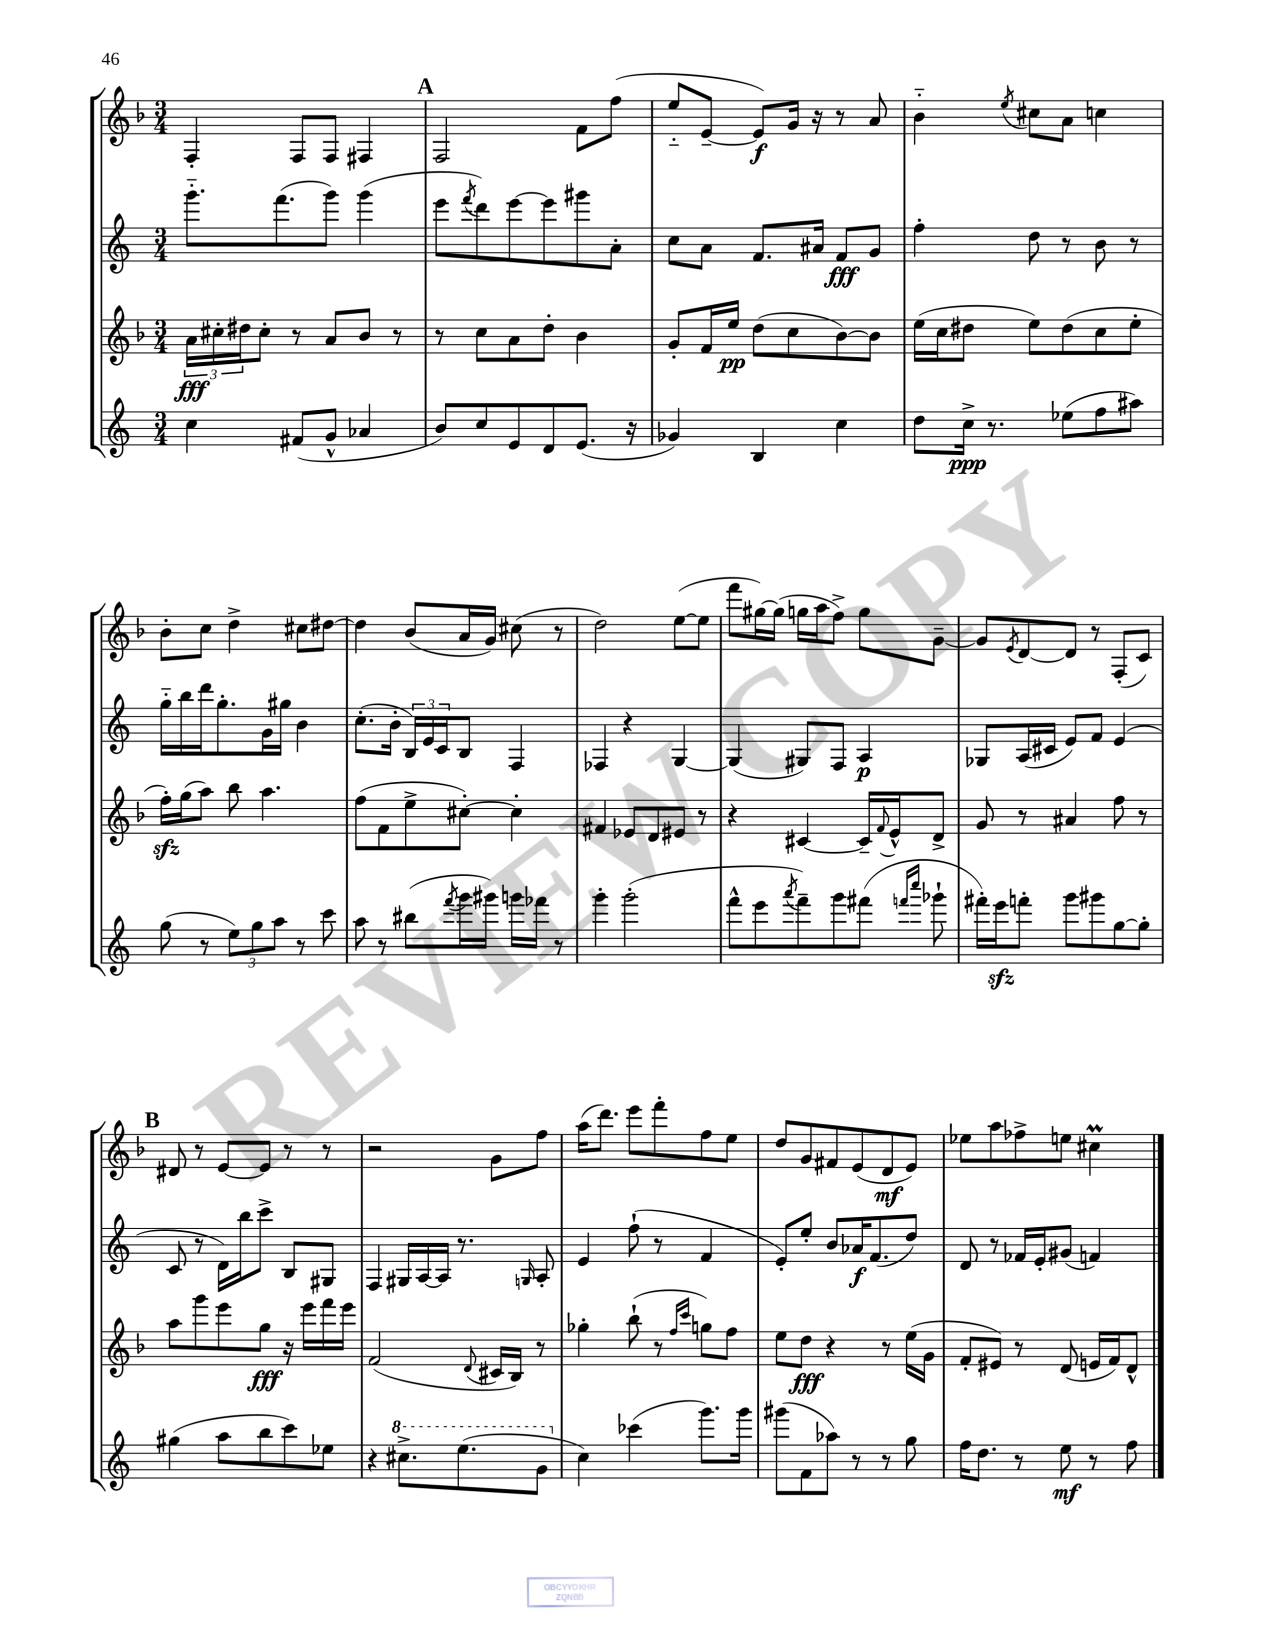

**kern	**dynam	**kern	**dynam	**kern	**dynam	**kern	**dynam
*part4	*part4	*part3	*part3	*part2	*part2	*part1	*part1
*staff4	*staff4	*staff3	*staff3	*staff2	*staff2	*staff1	*staff1
*clefG2	*	*clefG2	*	*clefG2	*	*clefG2	*
*k[]	*	*k[b-]	*	*k[]	*	*k[b-]	*
*M3/4	*	*M3/4	*	*M3/4	*	*M3/4	*
=16	=16	=16	=16	=16	=16	=16	=16
4cc\	.	24a\LL	fff	8.ggg\L	.	4F'/	.
.	.	24cc#X'\	.	.	.	.	.
.	.	24dd#X\J	.	.	.	.	.
.	.	8cc#'\J	.	.	.	.	.
.	.	.	.	(8.fff\	.	.	.
(8f#X/L	.	8r	.	.	.	8F/L	.
8g^^/J	.	8a/L	.	8ggg\J)	.	8F/J	.
4a-X/	.	8b-/J	.	(4ggg\	.	4F#X/	.
.	.	8r	.	.	.	.	.
!!LO:REH:place=s1:t=A
=17	=17	=17	=17	=17	=17	=17	=17
8b/L)	.	8r	.	8eee\L	.	2F/	.
.	.	.	.	8qfff/	.	.	.
8cc/	.	8cc\L	.	8ddd\)	.	.	.
8e/	.	8a\	.	[8eee\	.	.	.
8d/	.	8dd'\J	.	8eee\]	.	.	.
(8.e/J	.	4b-\	.	8ggg#X\	.	8f\L	.
.	.	.	.	8a'\J	.	(8ff\J	.
16r	.	.	.	.	.	.	.
=18	=18	=18	=18	=18	=18	=18	=18
4g-X/)	.	8g'/L	.	8cc\L	.	8ee/L	.
.	.	16f/L	.	8a\J	.	[8e~/J	.
.	.	16ee/JJ	pp	.	.	.	.
4B/	.	(8dd\L	.	8.f/L	.	8e/L])	f
.	.	8cc\	.	.	.	16g/Jk	.
.	.	.	.	16a#X/Jk	.	16r	.
4cc\	.	[8b-\)	.	8f/L	fff	8r	.
.	.	8b-\J]	.	8g/J	.	8a/	.
=19	=19	=19	=19	=19	=19	=19	=19
8dd\L	.	(16ee\LL	.	4ff'\	.	4b-\	.
.	.	16cc\J	.	.	.	.	.
16cc^\Jk	ppp	8dd#X\J	.	.	.	.	.
8.r	.	.	.	.	.	.	.
.	.	.	.	.	.	8qee/	.
.	.	8ee\L)	.	8dd\	.	8cc#X\L	.
(8ee-X\L	.	(8dd#\	.	8r	.	8a\J	.
8ff\	.	8cc\	.	8b\	.	4ccn\	.
8aa#X\J)	.	8ee'\J	.	8r	.	.	.
!!LO:LB:g=z
=20	=20	=20	=20	=20	=20	=20	=20
(8gg\	.	16ffzz'\LL)	.	16gg\LL	.	8b-'\L	.
.	.	(16gg\J	.	16bb\	.	.	.
8r	.	8aa\J)	.	16ddd\J	.	8cc\J	.
.	.	.	.	8.gg'\	.	.	.
12ee\L)	.	8bb-\	.	.	.	4dd^\	.
12gg\	.	.	.	.	.	.	.
.	.	4.aa\	.	16g\L	.	.	.
12aa\J	.	.	.	.	.	.	.
.	.	.	.	16gg#X\JJ	.	.	.
8r	.	.	.	4b\	.	8cc#X\L	.
8ccc\	.	.	.	.	.	[8dd#X\J	.
=21	=21	=21	=21	=21	=21	=21	=21
8aa\	.	(8ff\L	.	(8.cc'\L	.	4dd#\]	.
8r	.	8f\	.	.	.	.	.
.	.	.	.	16b'\Jk	.	.	.
(8bb#X\L	.	8ee^\	.	24B/LL)	.	(8b-/L	.
.	.	.	.	24e/	.	.	.
.	.	.	.	24c/J	.	.	.
8qfff/	.	.	.	.	.	.	.
16ggg\L	.	[8cc#X'\J)	.	8B/J	.	16a/L	.
16ggg#X\JJ)	.	.	.	.	.	16g/JJ)	.
16gggn\LL	.	4cc#'\]	.	4F/	.	(8cc#X\	.
16fff-X\JJ	.	.	.	.	.	.	.
8r	.	.	.	.	.	8r	.
=22	=22	=22	=22	=22	=22	=22	=22
4ggg'\	.	4f#X/	.	4F-X/	.	2dd\)	.
(2ggg'\	.	8e-X/L	.	4r	.	.	.
.	.	8d/	.	.	.	.	.
.	.	8e#X/J	.	[4G/	.	([8ee\L	.
.	.	8r	.	.	.	8ee\J]	.
=23	=23	=23	=23	=23	=23	=23	=23
8fff^^\L	.	4r	.	(4G/]	.	8fff\L	.
8eee\	.	.	.	.	.	[16gg#X\L)	.
.	.	.	.	.	.	(16gg#\JJ]	.
8qaaa/	.	.	.	.	.	.	.
8fff~\)	.	[4c#X/	.	8G#X/L)	.	16ggn\LL	.
.	.	.	.	.	.	16aa\J	.
8ggg\	.	.	.	8F/J	.	8ff^\J)	.
(8fff#X\J	.	16c#~/LL]	.	4A/	p	8gg\L	.
.	.	8qqf/	.	.	.	.	.
.	.	16e^^/J	.	.	.	.	.
16qqfffn/LL	.	.	.	.	.	.	.
16qqcccc/JJ	.	.	.	.	.	.	.
8ggg-X`\	.	8d^/J	.	.	.	[8g~\J	.
=24	=24	=24	=24	=24	=24	=24	=24
16fff#X'\LL)	.	8g/	.	8G-X/L	.	8g/L]	.
16eeezz\J	.	.	.	.	.	.	.
.	.	.	.	.	.	8qe/	.
8fffn'\J	.	8r	.	(16A/L	.	[8d/	.
.	.	.	.	16c#X/JJ	.	.	.
8ggg\L	.	4a#X/	.	8e/L)	.	8d/J]	.
8ggg#X\	.	.	.	8f/J	.	8r	.
[8gg\	.	8ff\	.	(4e/	.	(8F'/L	.
8gg'\J]	.	8r	.	.	.	8c/J)	.
!!LO:LB:g=z
!!LO:REH:place=s1:t=B
=25	=25	=25	=25	=25	=25	=25	=25
(4gg#X\	.	8aa\L	.	8c/	.	8d#X/	.
.	.	8ggg\	.	8r	.	8r	.
8aa\L	.	8eee\	.	16d\LL)	.	[8e/L	.
.	.	.	.	16bb\J	.	.	.
8bb\	.	8gg\J	fff	8ccc^\J	.	8e/J]	.
8ccc\)	.	16r	.	8B/L	.	8r	.
.	.	16eee\LL	.	.	.	.	.
8ee-X\J	.	16fff\	.	8G#X/J	.	8r	.
.	.	16eee\JJ	.	.	.	.	.
=26	=26	=26	=26	=26	=26	=26	=26
4r	.	(2f/	.	4F/	.	2r	.
*8va	*	*	*	*	*	*	*
8.ccc#X^\L	.	.	.	16G#X/LL	.	.	.
.	.	.	.	[16A/	.	.	.
.	.	.	.	16A/JJ]	.	.	.
(8.eee\	.	.	.	8.r	.	.	.
.	.	8qqd/	.	.	.	.	.
.	.	16c#X/LL	.	.	.	8g\L	.
.	.	16B-/JJ)	.	.	.	.	.
.	.	.	.	16qqGn/	.	.	.
8gg\J	.	8r	.	8A'/	.	8ff\J	.
=27	=27	=27	=27	=27	=27	=27	=27
*X8va	*	*	*	*	*	*	*
4cc\)	.	4gg-X'\	.	4e/	.	(16aa\KL	.
.	.	.	.	.	.	8.ddd\J)	.
(4ccc-X\	.	(8bb-`\	.	(8ff`\	.	8eee\L	.
.	.	8r	.	8r	.	8fff'\	.
.	.	16qqff/LL	.	.	.	.	.
.	.	16qqccc/JJ	.	.	.	.	.
8.ggg\L)	.	8ggn\L)	.	4f/	.	8ff\	.
.	.	8ff\J	.	.	.	8ee\J	.
16ggg\Jk	.	.	.	.	.	.	.
=28	=28	=28	=28	=28	=28	=28	=28
(8ggg#X\L	.	8ee\L	.	8e'/L)	.	8dd/L	.
8f\	.	8dd\J	fff	8ee'/J	.	8g/	.
8aa-X\J)	.	4r	.	8b/L	.	8f#X/	.
8r	.	.	.	16a-X/K	f	(8e/	.
.	.	.	.	(8.f/	.	.	.
8r	.	8r	.	.	.	8d/	mf
8gg\	.	(16ee\LL	.	8dd/J)	.	8e/J)	.
.	.	16g\JJ	.	.	.	.	.
=29	=29	=29	=29	=29	=29	=29	=29
16ff\KL	.	8f'/L	.	8d/	.	8ee-X\L	.
8.dd\J	.	.	.	.	.	.	.
.	.	8e#X/J)	.	8r	.	8aa\	.
8r	.	8r	.	16f-X/LL	.	8ff-X^\	.
.	.	.	.	16e'/J	.	.	.
8ee\	mf	(8d/	.	(8g#X/J	.	8een\J	.
8r	.	16en/LL	.	4fn/)	.	4cc#Xm\	.
.	.	16f/J)	.	.	.	.	.
8ff\	.	8d^^/J	.	.	.	.	.
==	==	==	==	==	==	==	==
*-	*-	*-	*-	*-	*-	*-	*-
